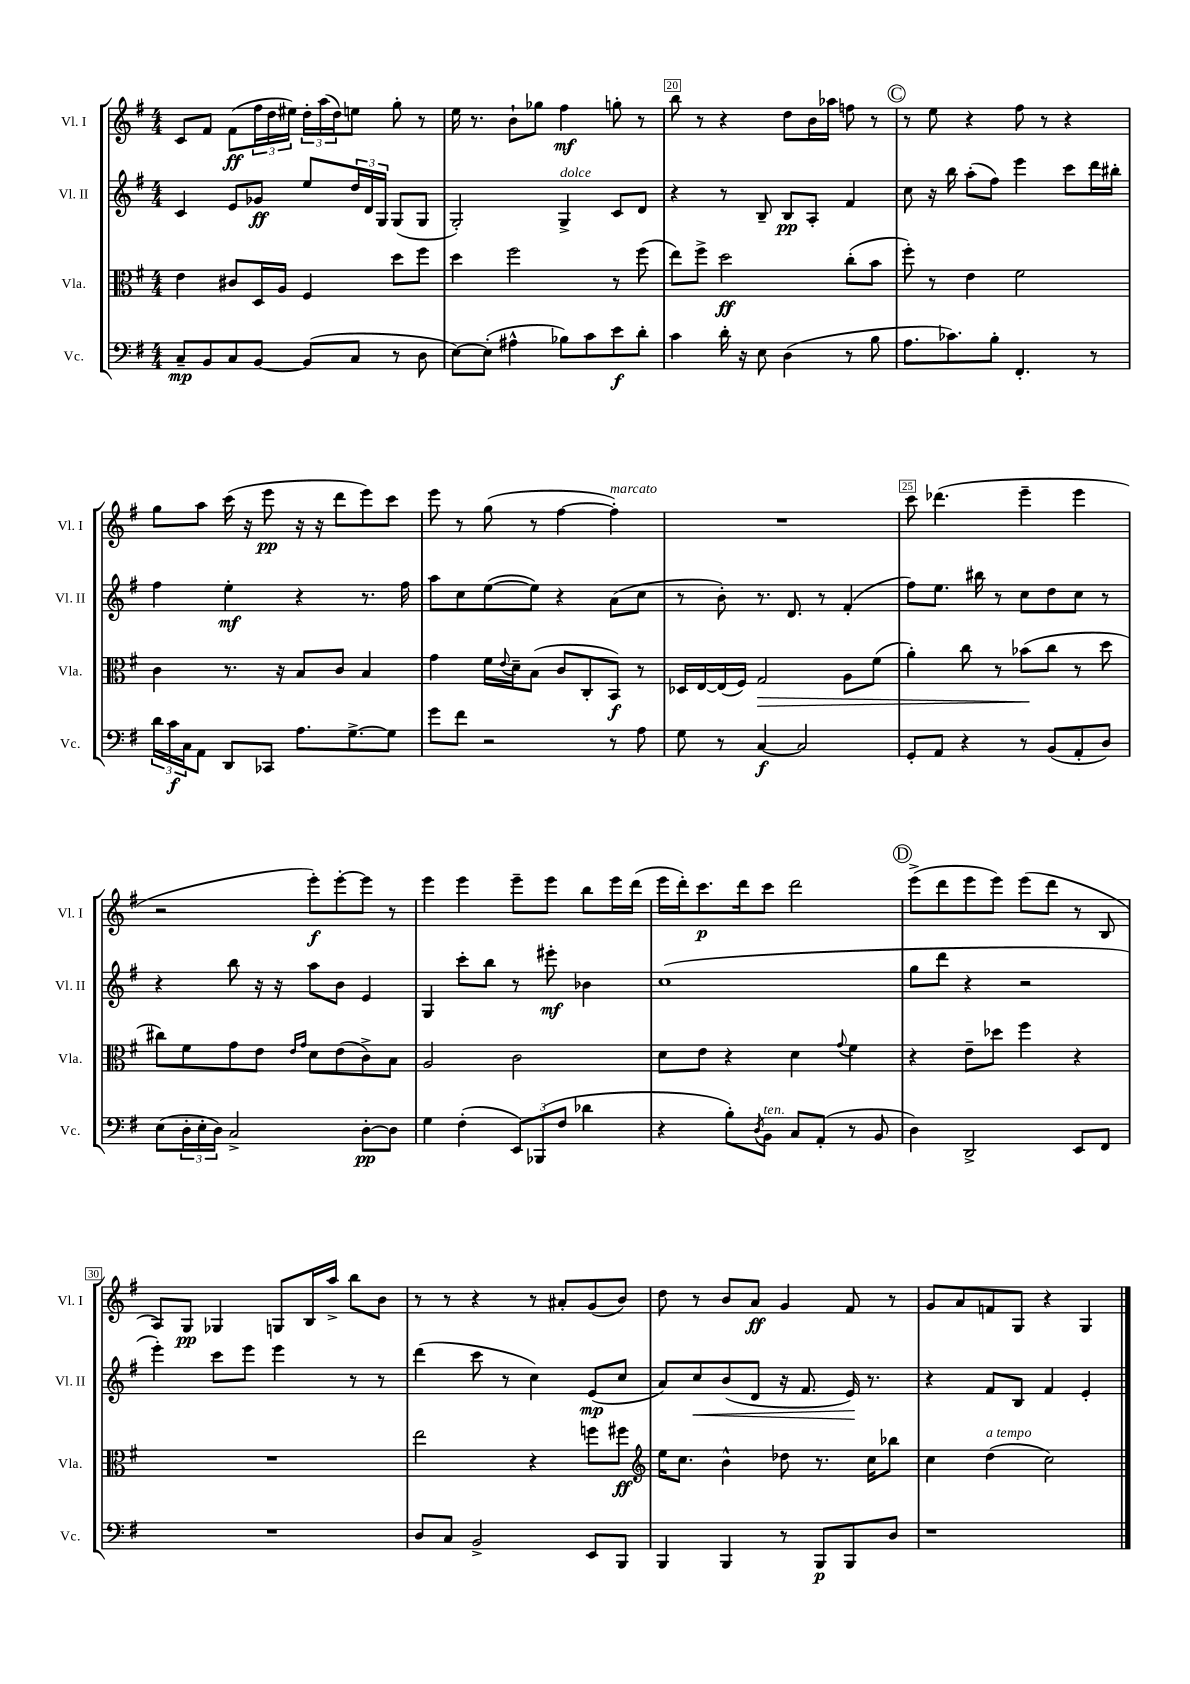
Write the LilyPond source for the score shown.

<<
\new StaffGroup <<
\new Staff = "s0" \with { instrumentName = "Vl. I" shortInstrumentName = "Vl. I" } {
    \clef treble \key g \major \numericTimeSignature \time 4/4
    c'8 fis'8 fis'8\ff( \tuplet 3/2 { fis''16 d''16 eis''16) } \tuplet 3/2 { d''16-. a''16( d''16) } e''8 g''8-. r8 |
    e''16 r8. b'8-! ges''8 fis''4\mf g''8-. r8 |
    b''8 r8 r4 d''8 b'16 aes''16 f''8 r8 |
    \mark \markup { \circle "C" } r8 e''8 r4 fis''8 r8 r4 |
    g''8 a''8 c'''16( r16 e'''8\pp r16 r16 d'''8 e'''8) c'''8 |
    e'''8 r8 g''8( r8 fis''4~ fis''4-.^\markup { \italic "marcato" }) |
    R1 |
    c'''8 des'''4.( e'''4-- e'''4 |
    r2 e'''8-.\f) e'''8~-. e'''8 r8 |
    e'''4 e'''4 e'''8-- e'''8 b''8 e'''16 d'''16( |
    e'''16 d'''16-.) c'''8.\p d'''16 c'''8 d'''2 |
    \mark \markup { \circle "D" } e'''8->( d'''8 e'''8 e'''8) e'''8( d'''8 r8 b8 |
    a8) g8\pp ges4 g8 b16 a''16-> b''8 b'8 |
    r8 r8 r4 r8 ais'8-. g'8( b'8) |
    d''8 r8 b'8 a'8\ff g'4 fis'8 r8 |
    g'8 a'8 f'8 g8 r4 g4 \bar "|." |
}
\new Staff = "s1" \with { instrumentName = "Vl. II" shortInstrumentName = "Vl. II" } {
    \clef treble \key g \major \numericTimeSignature \time 4/4
    c'4 e'8 ges'8\ff e''8 \tuplet 3/2 { d''16 d'16 g16 } g8( g8 |
    g2-.) g4->^\markup { \italic "dolce" } c'8 d'8 |
    r4 r8 b8-- b8\pp a8-. fis'4 |
    \mark \markup { \circle "C" } c''8 r16 b''16 a''8-.( fis''8) e'''4 c'''8 d'''16 bis''16-. |
    fis''4 e''4-.\mf r4 r8. fis''16 |
    a''8 c''8 e''8~( e''8) r4 a'8( c''8 |
    r8 b'8-.) r8. d'8. r8 fis'4-.( |
    fis''8) e''8. bis''16 r8 c''8 d''8 c''8 r8 |
    r4 b''8 r16 r16 a''8 b'8 e'4 |
    g4 c'''8-. b''8 r8 eis'''8-.\mf bes'4 |
    c''1( |
    \mark \markup { \circle "D" } g''8 d'''8 r4 r2 |
    e'''4-.) c'''8 e'''8 e'''4 r8 r8 |
    d'''4( c'''8 r8 c''4) e'8\mp( c''8 |
    a'8) c''8\< b'8( d'8 r16 fis'8. e'16\!) r8. |
    r4 fis'8 b8 fis'4 e'4-. \bar "|." |
}
\new Staff = "s2" \with { instrumentName = "Vla." shortInstrumentName = "Vla." } {
    \clef alto \key g \major \numericTimeSignature \time 4/4
    e'4 cis'8 d16 a16 fis4 d''8 fis''8 |
    d''4 fis''2 r8 fis''8( |
    e''8) fis''8-> d''2\ff c''8-.( b'8 |
    \mark \markup { \circle "C" } fis''8-.) r8 e'4 fis'2 |
    c'4 r8. r16 b8 c'8 b4 |
    g'4 fis'16 \appoggiatura { e'8 } d'16-- b8( c'8 c8-. b,8\f) r8 |
    des16 e16~ e16( fis16) g2\> a8 fis'8( |
    a'4-.) c''8 r8 bes'8\!( c''8 r8 d''8 |
    cis''8) fis'8 g'8 e'8 \grace { e'16 g'16 } d'8 e'8( c'8->) b8 |
    a2 c'2 |
    d'8 e'8 r4 d'4 \appoggiatura { g'8 } fis'4 |
    \mark \markup { \circle "D" } r4 e'8-- des''8 fis''4 r4 |
    R1 |
    e''2 r4 f''8 fis''8\ff |
    \clef treble e''16 c''8. b'4-^ des''8 r8. c''16 bes''8 |
    c''4 d''4^\markup { \italic "a tempo" }( c''2) \bar "|." |
}
\new Staff = "s3" \with { instrumentName = "Vc." shortInstrumentName = "Vc." } {
    \clef bass \key g \major \numericTimeSignature \time 4/4
    c8--\mp b,8 c8 b,8~ b,8( c8 r8 d8 |
    e8~) e8-.( ais4-^ bes8) c'8 e'8\f d'8-. |
    c'4 d'16-. r16 e8 d4( r8 b8 |
    \mark \markup { \circle "C" } a8. ces'8.) b8-. fis,4.-. r8 |
    \tuplet 3/2 { d'16 c'16\f c16 } a,8 d,8 ces,8 a8. g8.~-> g8 |
    g'8 fis'8 r2 r8 a8 |
    g8 r8 c4~\f c2 |
    g,8-. a,8 r4 r8 b,8( a,8-. d8) |
    e8( \tuplet 3/2 { d16-. e16-. d16) } c2-> d8~-.\pp d8 |
    g4 fis4-.( \tuplet 3/2 { e,8) bes,,8( fis8 } des'4 |
    r4 b8-.) \acciaccatura { d8 } b,8^\markup { \italic "ten." } c8 a,8-.( r8 b,8 |
    \mark \markup { \circle "D" } d4) d,2-> e,8 fis,8 |
    R1 |
    d8 c8 b,2-> e,8 b,,8 |
    b,,4 b,,4 r8 b,,8\p b,,8 d8 |
    r1 \bar "|." |
}
>>
>>
\layout { \context { \Score currentBarNumber = #18 \override BarNumber.break-visibility = ##(#f #t #t) barNumberVisibility = #(every-nth-bar-number-visible 5) \override BarNumber.stencil = #(make-stencil-boxer 0.1 0.3 ly:text-interface::print) } }
